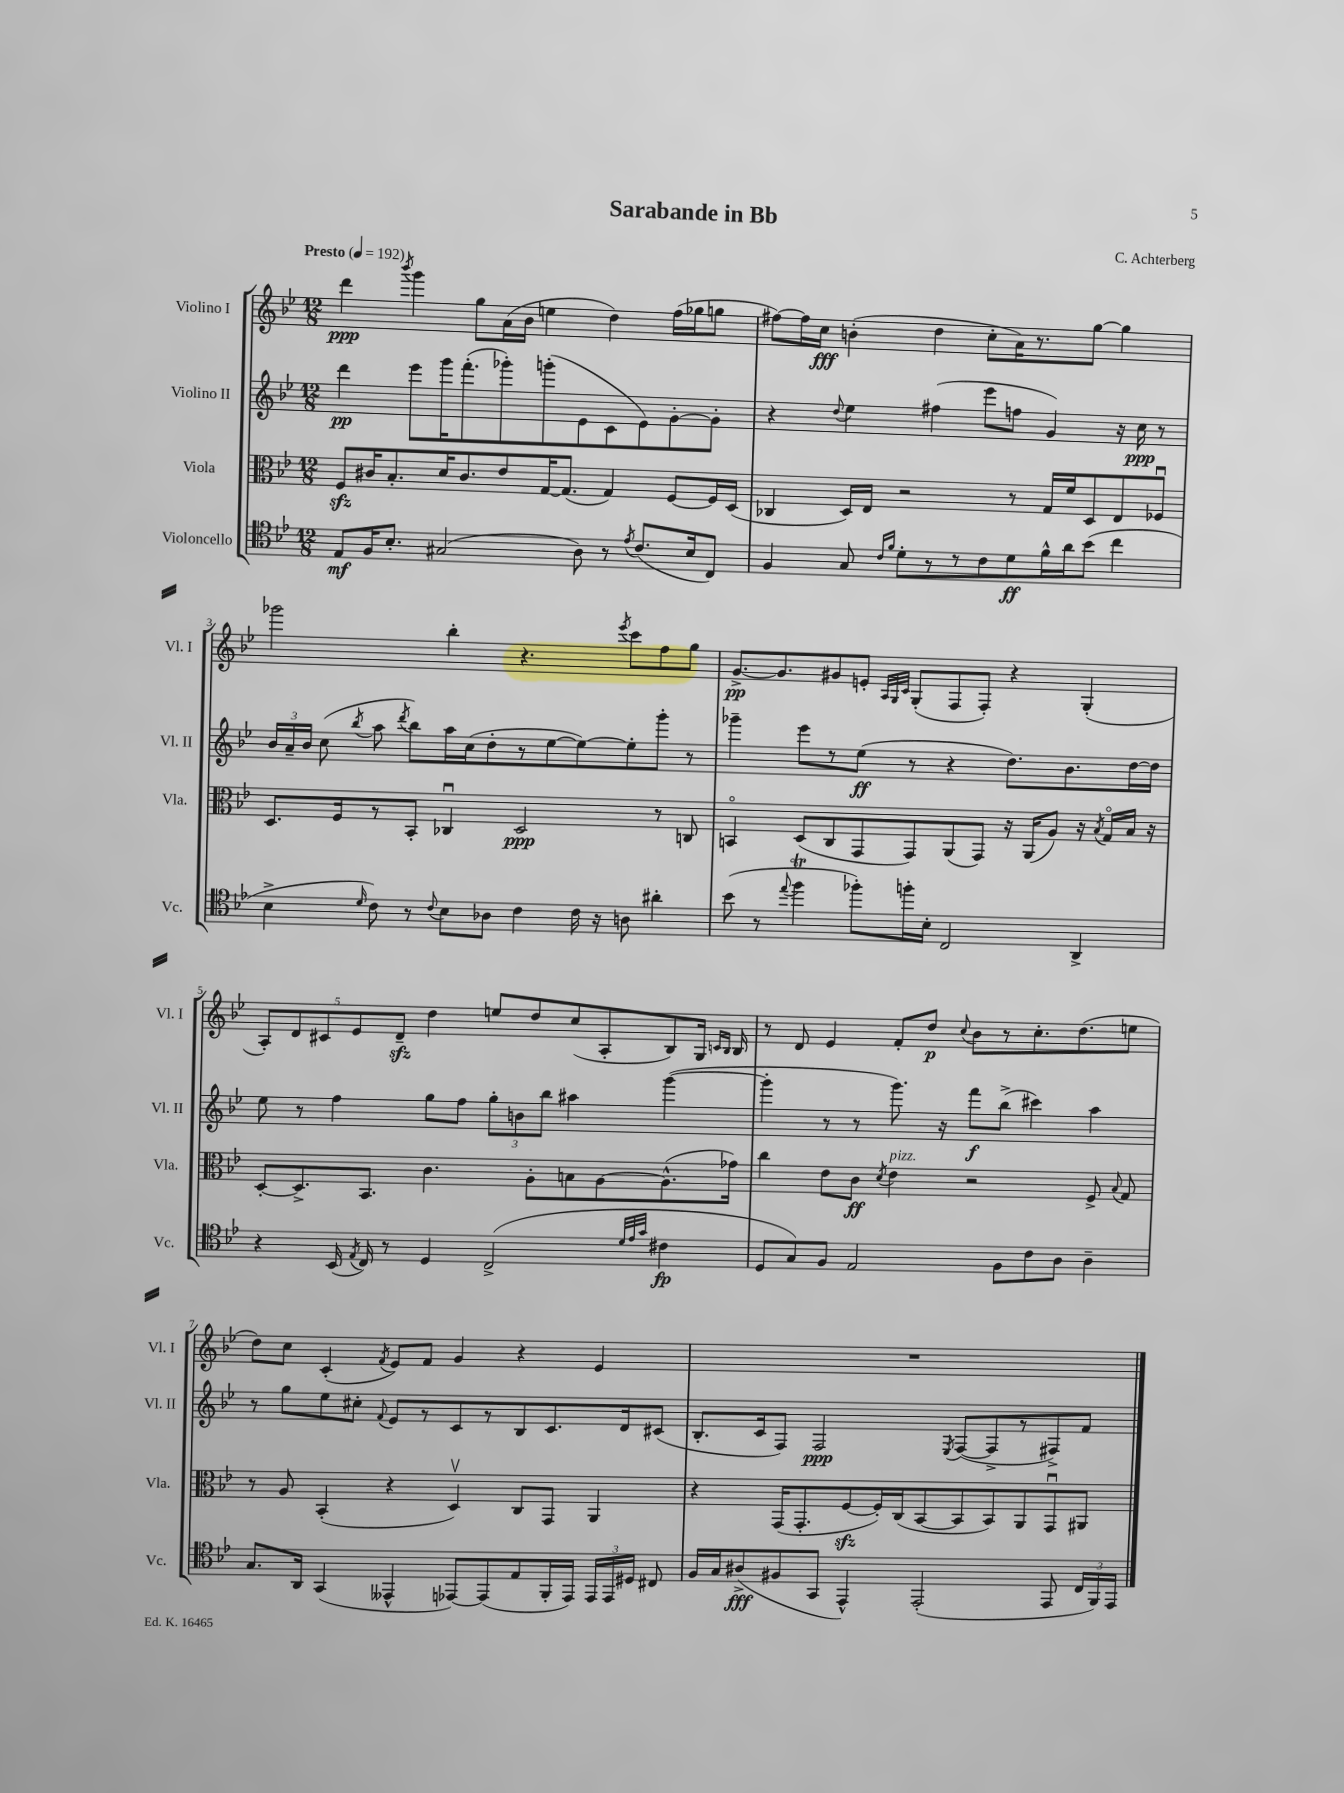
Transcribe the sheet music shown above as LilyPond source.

\header { title = "Sarabande in Bb" composer = "C. Achterberg" }
<<
\new StaffGroup <<
\new Staff = "s0" \with { instrumentName = "Violino I" shortInstrumentName = "Vl. I" } {
    \clef treble \key bes \major \numericTimeSignature \time 12/8 \tempo "Presto" 4 = 192
    \autoBeamOff d'''4\ppp \acciaccatura { bes'''8 } g'''4 g''8[ a'16( bes'16] e''4 d''4) f''16[( ges''16 g''8] |
    fis''8[~) fis''16 c''16]\fff b'4-.( d''4 c''8[-. a'16) r8. g''8]~ g''4 |
    ges'''2 bes''4-. r4. \acciaccatura { ees'''8 } c'''8[ f''8 g''8] |
    g'8.[~->\pp g'8. gis'8 e'8]-. \grace { a32[ g32 c'32] } g8[-.( f8 f8]-.) r4 g4-.( |
    \tuplet 5/4 { a8[-.) d'8 cis'8 ees'8 d'8]--\sfz } d''4 e''8[ d''8 c''8( a8-. bes8) g16] \grace { c'16[ bes16] } bes16 |
    r8 d'8 ees'4 f'8[-. d''8]\p \appoggiatura { c''8 } bes'8[ r8 c''8.-. d''8.( e''8] |
    d''8[) c''8] c'4-.( \acciaccatura { f'8 } ees'8[) f'8] g'4 r4 ees'4 |
    R1. \bar "|." |
}
\new Staff = "s1" \with { instrumentName = "Violino II" shortInstrumentName = "Vl. II" } {
    \clef treble \key bes \major \numericTimeSignature \time 12/8
    \autoBeamOff d'''4\pp ees'''8[ g'''16 f'''8.-.( ges'''8-.) g'''8-.( ees'8 c'8 ees'8) g'8~-. g'8]-. |
    r4 \appoggiatura { d''8 } ees''4 fis''4( ees'''8[ f''8] g'4) r16 c''16\ppp r8 |
    \tuplet 3/2 { bes'16[ a'16-- bes'16] } c''8( \acciaccatura { bes''8 } a''8 \acciaccatura { d'''8 } bes''8[) a''16 c''16( d''8-. r8 ees''8~ ees''8~) ees''8-. g'''8]-. r8 |
    ges'''4-- ees'''8[ r8 ees''8]\ff( r8 r4 d''8.[) bes'8. d''16~ d''16] |
    ees''8 r8 f''4 g''8[ f''8] \tuplet 3/2 { g''8[-. b'8 bes''8] } ais''4 g'''4~( |
    g'''4-. r8 r8 g'''8.) r16 f'''8[\f bes''8]->( cis'''4) a''4 |
    r8 g''8[ ees''8 cis''8]-. \appoggiatura { f'8 } ees'8[ r8 c'8 r8 bes8 c'8. d'16 cis'8]( |
    bes8.[-. c'16 f8]) f2\ppp \acciaccatura { ees8 } f8[~( f8-> r8 fis8->) f'8] \bar "|." |
}
\new Staff = "s2" \with { instrumentName = "Viola" shortInstrumentName = "Vla." } {
    \clef alto \key bes \major \numericTimeSignature \time 12/8
    \autoBeamOff f8[\sfz cis'16 bes8.-. d'16 cis'8. ees'8 g16~ g8.]( g4) f8[~ f16 d16]( |
    ces4 d16[) ees16] r2 r8 g16[ f'16 d8 ees8 fes8]\downbow |
    d8.[ f16 r8 bes,8]-. ces4\downbow d2\ppp r8 c8 |
    b,4\flageolet d8[( c8 g,8 g,8) a,8( g,8]) r16 a,16[( a8]) r16 \acciaccatura { bes8 } g16[\flageolet bes16] r16 |
    d8[~-. d8.-> bes,8.] c'4. a8[-. b8 a8~ a8.-^( ges'16]) |
    c''4 ees'8[ c'8]\ff \acciaccatura { d'8 } ees'4^\markup { \italic "pizz." } r2 f8-> \appoggiatura { bes8 } g8 |
    r8 a8 bes,4-.( r4 d4\upbow) c8[ g,8] a,4 |
    r4 g,16[( g,8.-. f8~\sfz f16-.) c16( bes,8~ bes,8 bes,8) a,8 g,8\downbow ais,8] \bar "|." |
}
\new Staff = "s3" \with { instrumentName = "Violoncello" shortInstrumentName = "Vc." } {
    \clef tenor \key bes \major \numericTimeSignature \time 12/8
    \autoBeamOff ees8[\mf f16 bes8.]-. gis2( a8) r8 \acciaccatura { ees'8 } c'8.[( bes16 c8]) |
    f4 g8 \grace { c'16[ f'16] } d'8[-. r8 r8 c'8 d'8\ff f'16-^ a'16 bes'8]( c''4 |
    bes4-> \grace { d'16 } c'8) r8 \appoggiatura { c'8 } bes8[ aes8] c'4 c'16 r16 a8 ais'4-. |
    bes'8( r8 \appoggiatura { ees''8 } f''4\trill fes''8[-.) f''16-. bes16]-. c2 a,4-> |
    r4 bes,16( \acciaccatura { ees8 } c16) r8 d4 c2->( \grace { d'32[ ees'32 g'32] } cis'4\fp |
    d8[ g8) f8] ees2 f8[ c'8 a8] a4-- |
    g8.[ a,16] g,4( eeses,4-^ ees,8[~) ees,8( ees8 f,16-. ees,16]) \tuplet 3/2 { ees,16[ ees,16 dis16] } cis8 |
    f16[ g16 ais8->\fff( fis8 g,8] ees,4-^) ees,2-.( ees,8 \tuplet 3/2 { c16[ f,16) ees,16] } \bar "|." |
}
>>
>>
